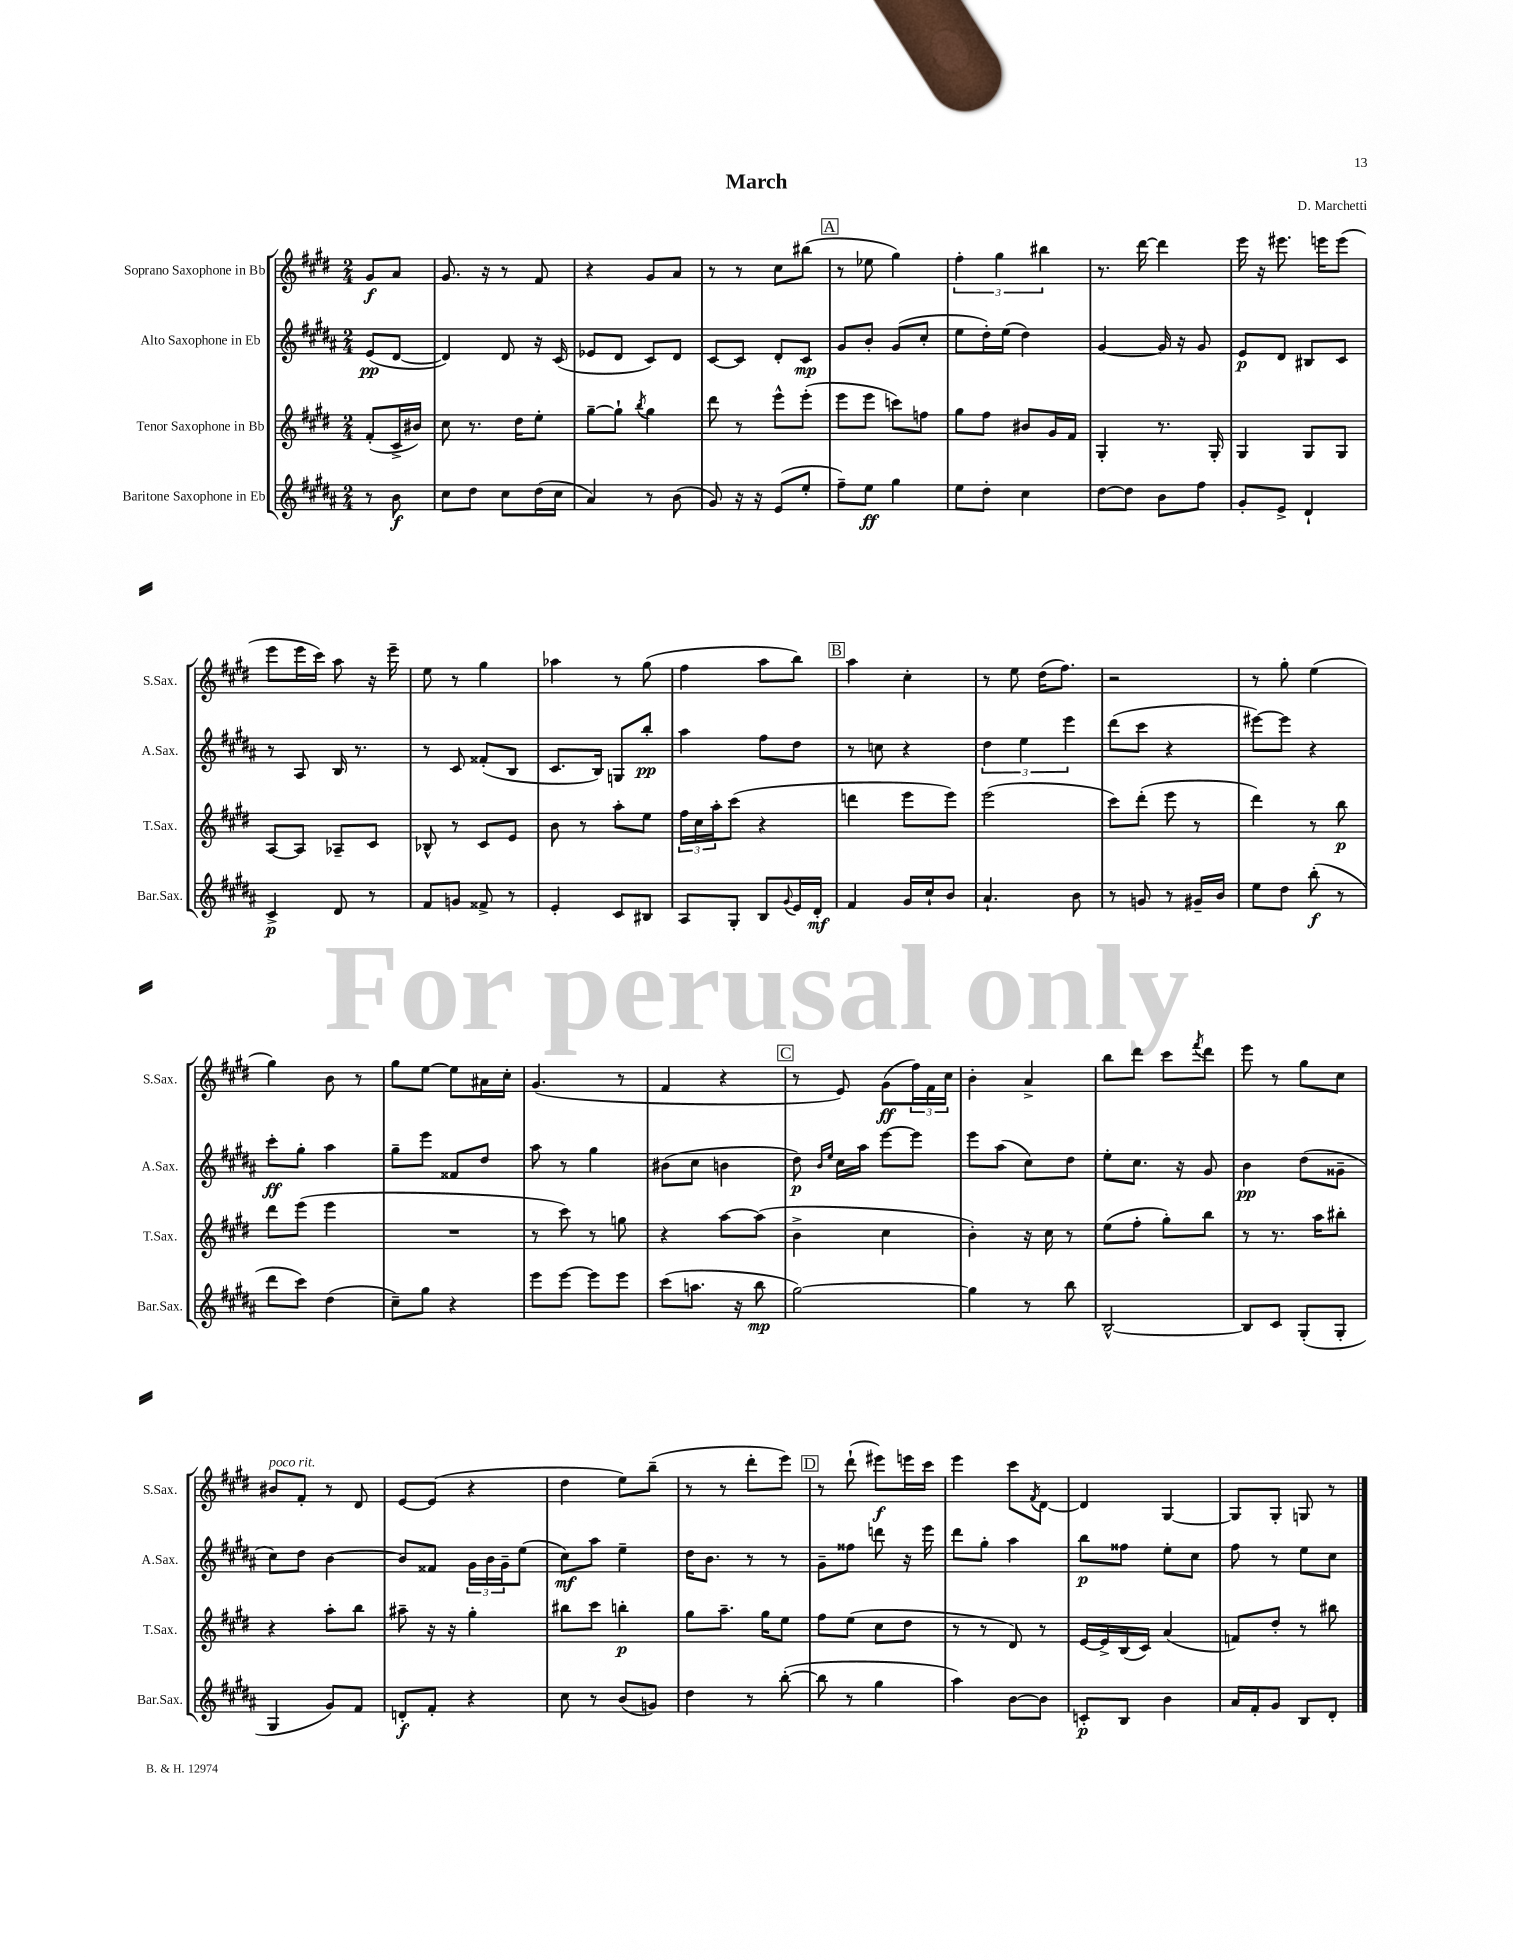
\header { title = "March" composer = "D. Marchetti" }
<<
\new StaffGroup <<
\new Staff = "s0" \with { instrumentName = "Soprano Saxophone in Bb" shortInstrumentName = "S.Sax." } {
    \clef treble \key e \major \numericTimeSignature \time 2/4 \partial 4
    gis'8\f a'8 |
    gis'8. r16 r8 fis'8 |
    r4 gis'8 a'8 |
    r8 r8 cis''8 bis''8( |
    \mark \markup { \box "A" } r8 ees''8 gis''4) |
    \tuplet 3/2 { fis''4-. gis''4 bis''4 } |
    r8. dis'''16~ dis'''4 |
    e'''16 r16 eis'''8. e'''16 e'''8( |
    e'''8 e'''16 cis'''16) a''8 r16 e'''16-- |
    e''8 r8 gis''4 |
    aes''4 r8 gis''8( |
    fis''4 a''8 b''8) |
    \mark \markup { \box "B" } a''4 cis''4-. |
    r8 e''8 dis''16( fis''8.) |
    r2 |
    r8 gis''8-. e''4( |
    gis''4) b'8 r8 |
    gis''8 e''8~ e''8 ais'16 cis''16-. |
    gis'4.( r8 |
    fis'4 r4 |
    \mark \markup { \box "C" } r8 e'8) gis'8\ff( \tuplet 3/2 { fis''16) fis'16 cis''16 } |
    b'4-. a'4-> |
    b''8 dis'''8 cis'''8 \acciaccatura { fis'''8 } dis'''8 |
    e'''8 r8 gis''8 cis''8 |
    bis'8^\markup { \italic "poco rit." } fis'8-. r8 dis'8 |
    e'8~ e'8( r4 |
    dis''4 e''8) b''8--( |
    r8 r8 dis'''8-. e'''8) |
    \mark \markup { \box "D" } r8 dis'''8-!( eis'''8\f) e'''16 cis'''16 |
    e'''4 cis'''8 \acciaccatura { fis'8 } dis'8~ |
    dis'4 gis4~ |
    gis8 gis8-. g8 r8 \bar "|." |
}
\new Staff = "s1" \with { instrumentName = "Alto Saxophone in Eb" shortInstrumentName = "A.Sax." } {
    \clef treble \key b \major \numericTimeSignature \time 2/4 \partial 4
    e'8\pp( dis'8~ |
    dis'4) dis'8 r16 cis'16( |
    ees'8 dis'8 cis'8) dis'8 |
    cis'8~ cis'8 dis'8-. cis'8\mp |
    \mark \markup { \box "A" } gis'8 b'8-. gis'8( cis''8-. |
    e''8 dis''16-.) e''16( dis''4) |
    gis'4~ gis'16 r16 gis'8 |
    e'8\p dis'8 bis8 cis'8 |
    r8 ais8 b16 r8. |
    r8 cis'8 fisis'8-.( b8 |
    cis'8. b16) g8 b''8-.\pp |
    ais''4 fis''8 dis''8 |
    \mark \markup { \box "B" } r8 c''8 r4 |
    \tuplet 3/2 { dis''4 e''4 e'''4 } |
    dis'''8( cis'''8 r4 |
    eis'''8~) eis'''8 r4 |
    cis'''8-.\ff gis''8-. ais''4 |
    gis''8-- e'''8 fisis'8 dis''8 |
    ais''8 r8 gis''4 |
    bis'8( cis''8 b'4 |
    \mark \markup { \box "C" } dis''8\p) \grace { b'16 e''16 } cis''16 ais''16 e'''8~ e'''8 |
    e'''8 ais''8( cis''8) dis''8 |
    e''8-. cis''8. r16 gis'8 |
    b'4\pp dis''8( gisis'8-- |
    cis''8) dis''8 b'4~ |
    b'8 fisis'8 \tuplet 3/2 { gis'16 b'16 gis'16-- } e''8( |
    cis''8\mf) ais''8 e''4-- |
    dis''16 b'8. r8 r8 |
    \mark \markup { \box "D" } gis'8-- fisis''8 d'''8 r16 e'''16 |
    dis'''8 gis''8-. ais''4 |
    b''8\p fisis''8 e''8-. cis''8 |
    fis''8 r8 e''8 cis''8 \bar "|." |
}
\new Staff = "s2" \with { instrumentName = "Tenor Saxophone in Bb" shortInstrumentName = "T.Sax." } {
    \clef treble \key e \major \numericTimeSignature \time 2/4 \partial 4
    fis'8-.( cis'16-> bis'16) |
    cis''8 r8. dis''16 e''8-. |
    gis''8~-- gis''8-! \acciaccatura { b''8 } gis''4 |
    dis'''8 r8 e'''8-^ e'''8-.( |
    \mark \markup { \box "A" } e'''8 e'''8 c'''8) f''8 |
    gis''8 fis''8 bis'8 gis'16 fis'16 |
    gis4-. r8. gis16-. |
    gis4 gis8 gis8 |
    a8~ a8 aes8-- cis'8 |
    bes8-^ r8 cis'8 e'8 |
    b'8 r8 a''8-. e''8 |
    \tuplet 3/2 { fis''16 cis''16 a''16-. } cis'''8( r4 |
    \mark \markup { \box "B" } d'''4 e'''8 e'''8) |
    e'''2( |
    cis'''8) dis'''8-.( e'''8 r8 |
    dis'''4) r8 b''8\p |
    dis'''8 e'''8( e'''4 |
    R2 |
    r8 cis'''8) r8 g''8 |
    r4 a''8~ a''8( |
    \mark \markup { \box "C" } b'4-> cis''4 |
    b'4-.) r16 cis''16 r8 |
    e''8( fis''8-. gis''8-.) b''8 |
    r8 r8. a''16 bis''8-. |
    r4 a''8-. b''8 |
    ais''8-- r16 r16 gis''4-. |
    bis''8 cis'''8 b''4-.\p |
    gis''8 a''8.-- gis''16 e''8 |
    \mark \markup { \box "D" } fis''8 e''8( cis''8 dis''8 |
    r8 r8 dis'8) r8 |
    e'16~ e'16-> b16( cis'16) a'4( |
    f'8) dis''8-. r8 bis''8 \bar "|." |
}
\new Staff = "s3" \with { instrumentName = "Baritone Saxophone in Eb" shortInstrumentName = "Bar.Sax." } {
    \clef treble \key b \major \numericTimeSignature \time 2/4 \partial 4
    r8 b'8\f |
    cis''8 dis''8 cis''8 dis''16( cis''16 |
    ais'4) r8 b'8( |
    gis'8) r16 r16 e'8( e''8-. |
    \mark \markup { \box "A" } fis''8--) e''8\ff gis''4 |
    e''8 dis''8-. cis''4 |
    dis''8~ dis''8 b'8 fis''8 |
    gis'8-. e'8-> dis'4-! |
    cis'4->\p dis'8 r8 |
    fis'8 g'8 fisis'8-> r8 |
    e'4-. cis'8 bis8 |
    ais8 gis8-. b8 \appoggiatura { gis'8 } e'16 dis'16-.\mf |
    \mark \markup { \box "B" } fis'4 gis'16 cis''16-! b'8 |
    ais'4.-! b'8 |
    r8 g'8 r8 gis'16-- b'16 |
    e''8 dis''8 b''8-.\f( r8 |
    dis'''8 cis'''8) dis''4( |
    cis''8--) gis''8 r4 |
    e'''8 e'''8~ e'''8 e'''8 |
    cis'''8( a''8. r16 b''8\mp |
    \mark \markup { \box "C" } gis''2~) |
    gis''4 r8 b''8 |
    b2~-^ |
    b8 cis'8 gis8-.( gis8-. |
    gis4 gis'8) fis'8 |
    d'8-.\f fis'8-. r4 |
    cis''8 r8 b'8( g'8) |
    dis''4 r8 b''8~-.( |
    \mark \markup { \box "D" } b''8 r8 gis''4 |
    ais''4) b'8~ b'8 |
    c'8-.\p b8 b'4 |
    ais'16 fis'16-. gis'8 b8 dis'8-. \bar "|." |
}
>>
>>
\layout { \context { \Score \remove "Bar_number_engraver" } }
